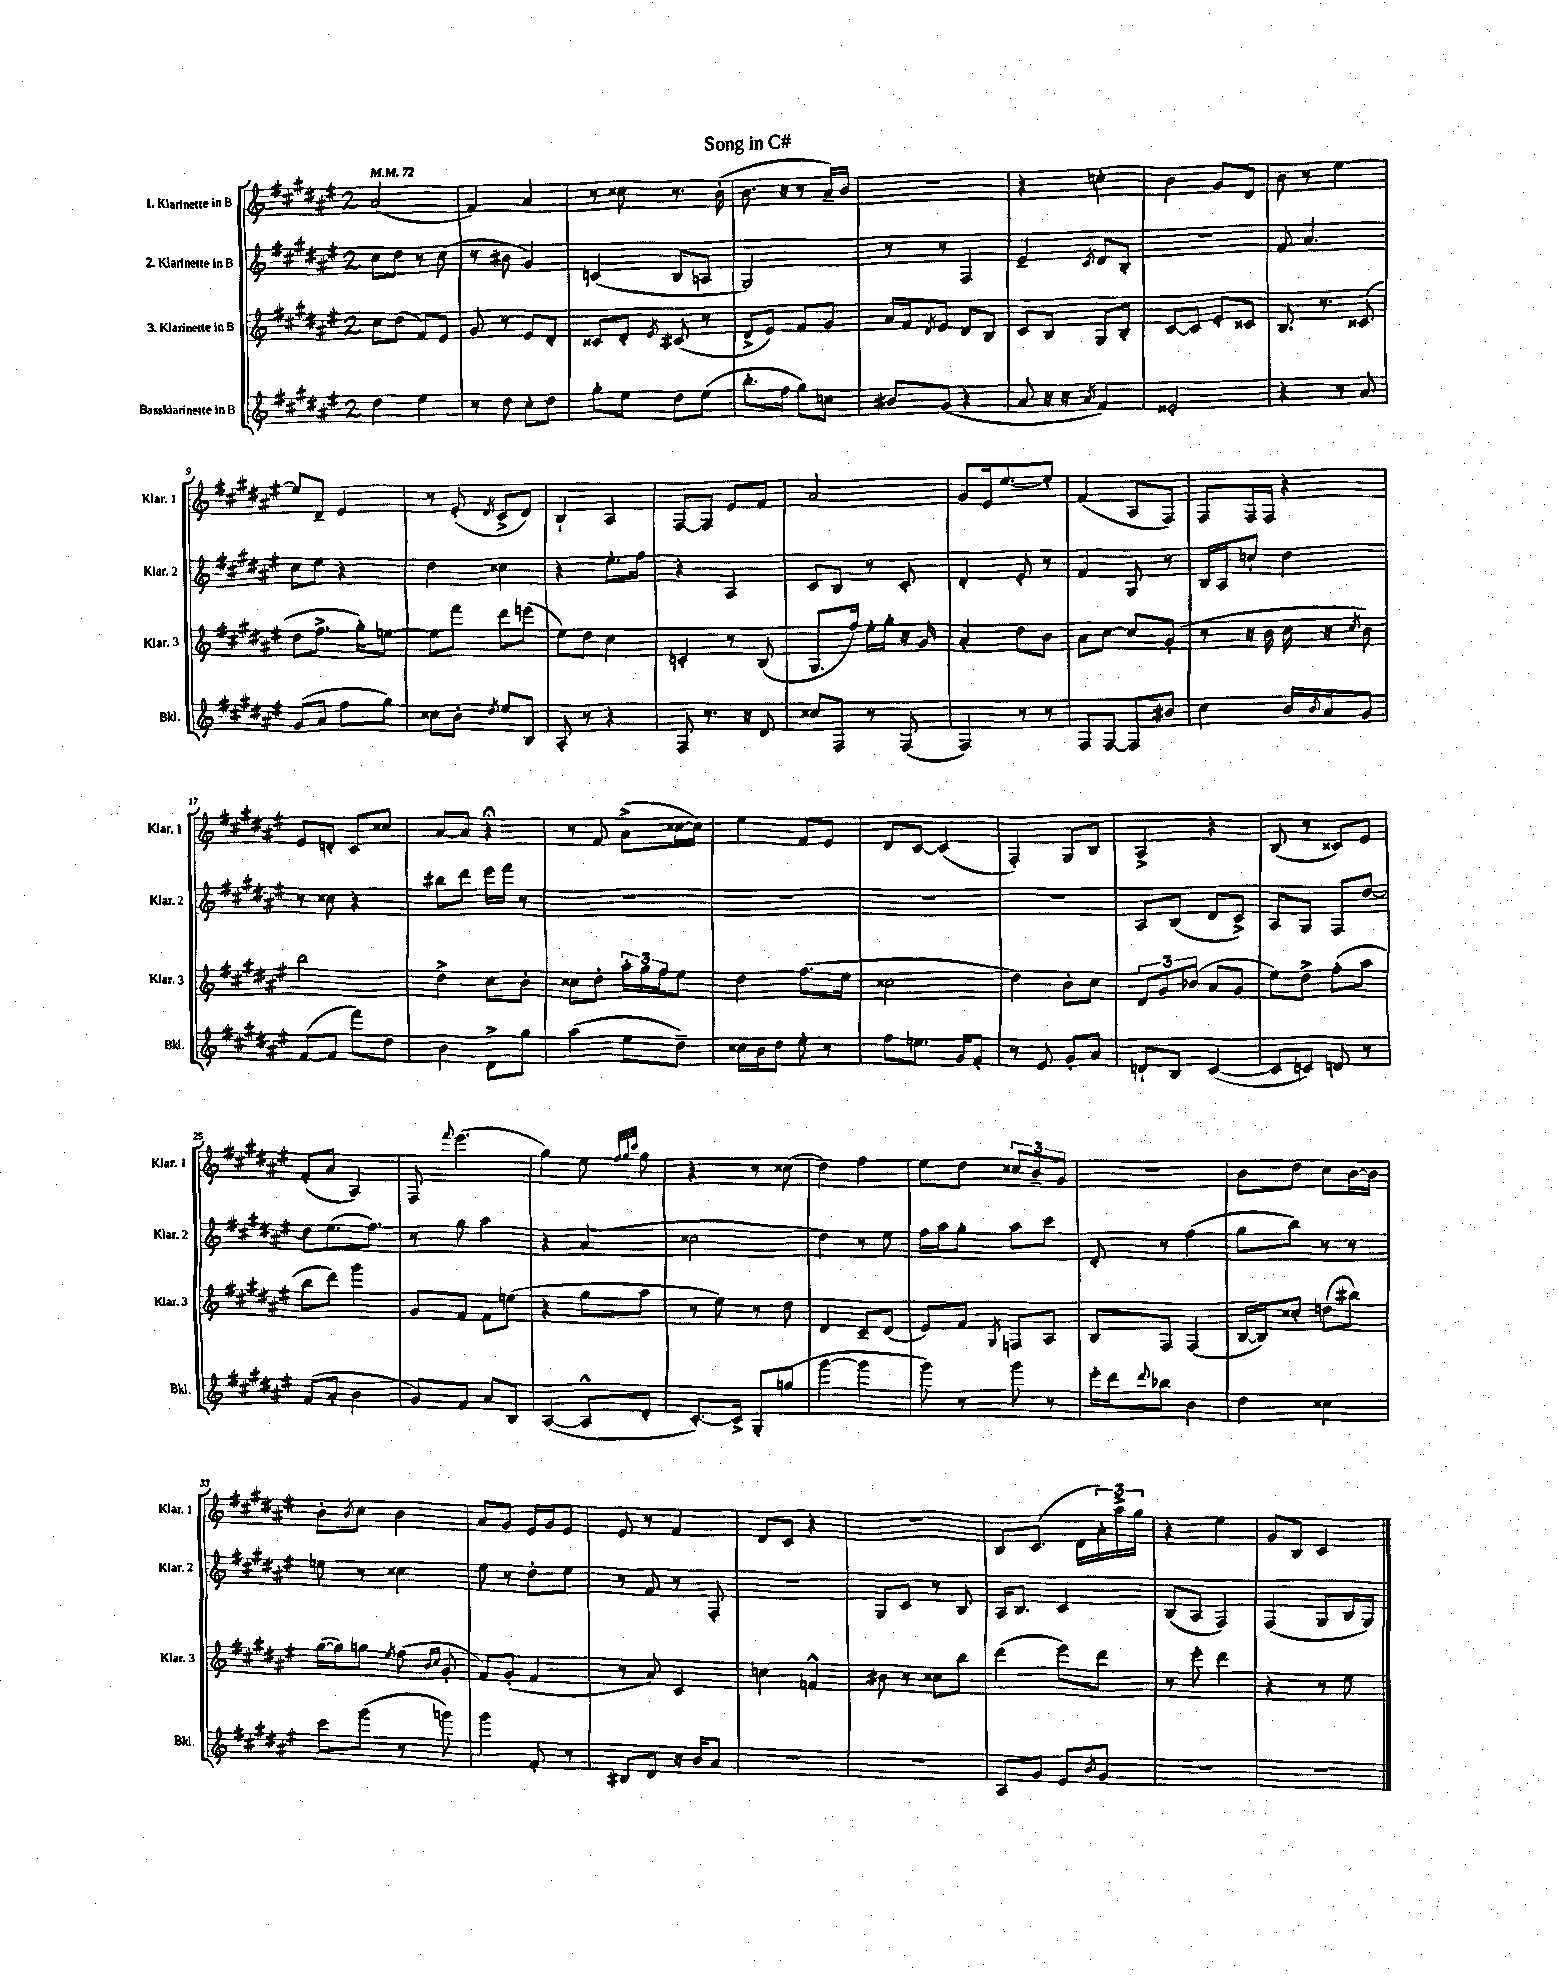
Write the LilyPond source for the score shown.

\header { title = "Song in C#" }
<<
\new StaffGroup <<
\new Staff = "s0" \with { instrumentName = "1. Klarinette in B" shortInstrumentName = "Klar. 1" } {
    \clef treble \key fis \major \once \override Staff.TimeSignature.style = #'single-digit \time 2/4 \tempo 4 = 72
    ais'2( |
    fis'4) ais'4 |
    r8 cisis''8 r8. b'16-.( |
    b'8. r16 r8 ais'16--) b'16 |
    r2 |
    r4 c''4-. |
    b'4 gis'8 dis'8 |
    b'8 r8 eis''4~ |
    eis''8 dis'8-- eis'4 |
    r8 eis'8-.( \acciaccatura { dis'8 } cis'8-> dis'8) |
    b4-! ais4 |
    fis8~ fis8 eis'8 fis'8 |
    ais'2 |
    gis'8 eis'16 eis''8.~ eis''8-. |
    fis'4( ais8 fis8) |
    fis8 fis16 fis16 r4 |
    eis'8 d'8-. cis'8 cisis''8 |
    ais'8~ ais'8 r4\fermata |
    r8 fis'8 ais'8->( cisis''16~ cisis''16) |
    eis''4 fis'8 eis'8 |
    dis'8 cis'8~ cis'4( |
    fis4-.) gis8 b8 |
    ais4-> r4 |
    b8( r8 cisis'8) eis'8 |
    fis'8-.( ais'8 ais4) |
    fis8 \appoggiatura { fis'''8 } eis'''4.( |
    gis''4) eis''8 \grace { fis''32 gis''32 cis'''32 } gis''8 |
    r4 r8 cisis''8( |
    dis''4) fis''4 |
    eis''8 dis''8 \tuplet 3/2 { cisis''8 b'8-- gis'8 } |
    R2 |
    b'8 dis''8 cis''8 b'16~ b'16 |
    b'8-. \acciaccatura { b'8 } cis''8 b'4 |
    ais'8 gis'8 eis'16 gis'16 eis'8 |
    eis'8 r8 fis'4 |
    dis'8 cis'8 r4 |
    R2 |
    b8 cis'8.( dis'16 \tuplet 3/2 { ais'16-.) ais''16-> gis''16 } |
    r4 eis''4 |
    gis'8 b8 cis'4 \bar "|." |
}
\new Staff = "s1" \with { instrumentName = "2. Klarinette in B" shortInstrumentName = "Klar. 2" } {
    \clef treble \key fis \major \once \override Staff.TimeSignature.style = #'single-digit \time 2/4
    cis''8 dis''8 r8 cis''8( |
    r8 bis'8 gis'4) |
    c'4( b8 a8 |
    gis2) |
    r8 r8 fis4 |
    eis'4-- \acciaccatura { cis'8 } dis'8 b8-. |
    R2 |
    fis'8 ais'4. |
    cis''8 eis''8 r4 |
    dis''4 cisis''4 |
    r4 eis''8.-. fis''16 |
    r4 ais4 |
    cis'8 b8 r8 cis'8-. |
    dis'4-. eis'8-. r8 |
    fis'4 gis8 r8 |
    b16 ais16 c''8-! dis''4 |
    r8 cisis''8 r4 |
    bis''8 dis'''8 eis'''16 fis'''16 r8 |
    R2 |
    R2 |
    R2 |
    R2 |
    ais8 b8( dis'8 cis'8->) |
    ais8 gis8 fis8 dis''8~ |
    dis''8 eis''8.( fis''8.) |
    r8 gis''8 ais''4 |
    r4 ais'4( |
    cisis''2 |
    dis''4) r8 eis''8 |
    fis''16 ais''16 gis''8-. ais''8 cis'''8 |
    dis'8-. r8 fis''4( |
    gis''8 b''8) r8 r8 |
    e''8 r8 cisis''4 |
    eis''8 r8 dis''8-. eis''8 |
    r8 fis'8 r8 fis8-. |
    r2 |
    gis8 cis'8 r8 b8 |
    ais16 b8. cis'4 |
    b8( ais8 fis4) |
    fis4( gis8 b16 gis16) \bar "|." |
}
\new Staff = "s2" \with { instrumentName = "3. Klarinette in B" shortInstrumentName = "Klar. 3" } {
    \clef treble \key fis \major \once \override Staff.TimeSignature.style = #'single-digit \time 2/4
    cis''8 dis''8( fis'8) eis'8 |
    gis'8 r8 eis'8 dis'8-. |
    cisis'8 dis'8-. \acciaccatura { eis'8 } cis'8( r8 |
    dis'8-> eis'8) fis'8 gis'8 |
    ais'16 fis'16 \acciaccatura { dis'8 } eis'8 dis'8 b8 |
    cis'8 b8 gis8 b8-. |
    cis'8~ cis'8 eis'8-. cisis'8 |
    b8. r8. cisis'8( |
    dis''8 fis''8.-> gis''16-.) e''8~ |
    e''8 fis'''8 dis'''8 e'''8( |
    eis''8) dis''8 cis''4 |
    c'4-. r8 b8( |
    gis8. fis''16) eis''16-. gis''16-. r16 gis'16 |
    ais'4-. dis''8 b'8 |
    ais'8 cis''8~ cis''8 gis'8-.( |
    r8 r16 b'16 cis''16 r16 \acciaccatura { cis''8 } b'8) |
    b''2 |
    dis''4-> cis''8 b'8-. |
    cisis''8 dis''8-. \tuplet 3/2 { ais''16-. gis''16 fis''16 } eis''8 |
    dis''4 fis''8.( eis''16 |
    cisis''2 |
    dis''4) b'8-. cis''8 |
    \tuplet 3/2 { dis'8 gis'8 bes'8( } ais'8 gis'8 |
    eis''8) dis''8-> fis''8-.( ais''8 |
    b''8 dis'''8) gis'''4 |
    gis'8 fis'8 fis'8 e''8( |
    r4 gis''8 ais''8 |
    r8 eis''8) r8 dis''8 |
    dis'4 cis'8-- dis'8( |
    eis'8) fis'8 \acciaccatura { gis8 } f8 ais8 |
    b8 fis8 fis4( |
    b16~ b16) cisis''8-. d''8( bis''8) |
    gis''16~( gis''16) g''8 \acciaccatura { eis''8 } fis''8( \grace { b'16 cis''16 } gis'8-. |
    fis'8) gis'8-.( fis'4 |
    r8 ais'8) cis'4 |
    c''4 f'4-^ |
    bis'8 r8 cisis''8 b''8 |
    dis'''4( eis'''8) dis'''8 |
    r8 eis'''8-. dis'''4 |
    r4 r8 eis''8 \bar "|." |
}
\new Staff = "s3" \with { instrumentName = "Bassklarinette in B" shortInstrumentName = "Bkl." } {
    \clef treble \key fis \major \once \override Staff.TimeSignature.style = #'single-digit \time 2/4
    dis''4 eis''4 |
    r8 dis''8 cis''8-. dis''8 |
    gis''8-. eis''8 dis''8 eis''8( |
    b''8.-. fis''16 gis''8) c''8 |
    bis'8 gis'8( r4 |
    ais'8 r16 r16 \acciaccatura { ais'8 } fis'4) |
    eisis'2-. |
    r4 r8 ais'8 |
    gis'8( ais'8 fis''8 gis''8) |
    cisis''8 b'8-. \acciaccatura { dis''8 } eis''8 b8 |
    ais8-. r8 r4 |
    fis8 r8. r16 dis'8 |
    cisis''8 fis8 r8 fis8( |
    fis4) r8 r8 |
    fis8 fis8~ fis8 bis'8 |
    cis''4 b'16 \acciaccatura { b'8 } ais'16 gis'8 |
    fis'8~( fis'8 fis'''8) dis''8 |
    b'4 dis'8-> gis''8 |
    ais''4( eis''8 dis''8--) |
    cisis''16 b'16 dis''8 eis''8-. r8 |
    fis''8 e''8. gis'16 fis'8-. |
    r8 eis'8 gis'8-. ais'8 |
    d'8-! b8 cis'4~( |
    cis'8 c'8) d'8 r8 |
    fis'8( ais'8-. b'4 |
    gis'8) fis'8 ais'8 b8 |
    ais4~( ais8-^ dis'8-. |
    cis'8.~-.) cis'16-> gis8-. g''8( |
    gis'''4~ gis'''4 |
    gis'''8) r8 gis'''8 r8 |
    eis'''16-. dis'''16 \appoggiatura { dis'''8 } bes''8 b'4 |
    dis''4 cisis''4 |
    cis'''8 gis'''8( r8 g'''8) |
    gis'''4 fis'8-. r8 |
    bis8 dis'8 r16 b'16 ais'8 |
    R2 |
    R2 |
    ais8 gis'8 eis'8 \acciaccatura { b'8 } gis'8 |
    R2 |
    R2 \bar "|." |
}
>>
>>
